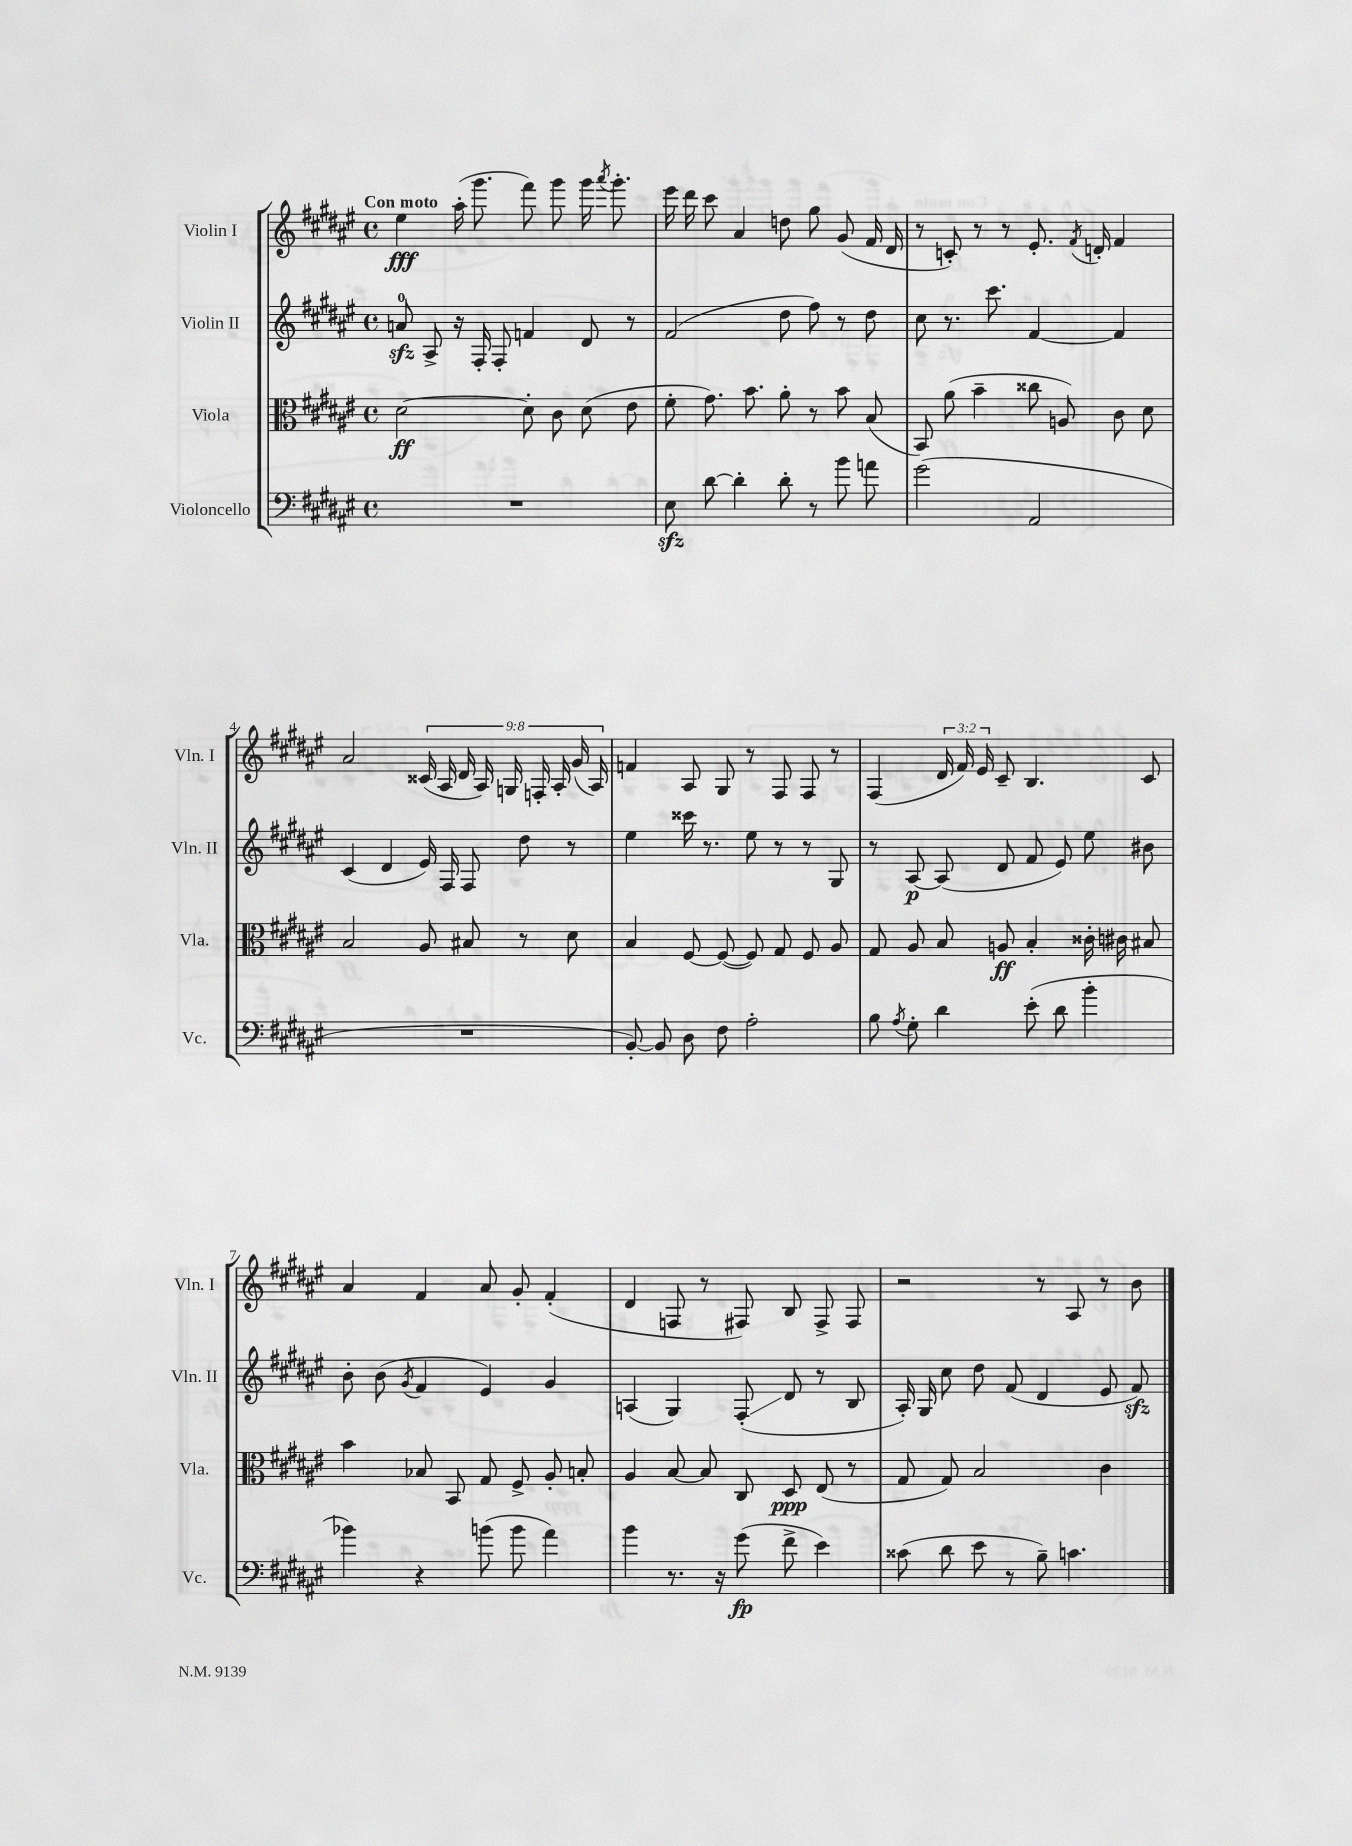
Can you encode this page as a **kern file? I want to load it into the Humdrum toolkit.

**kern	**kern	**kern	**kern
*staff4	*staff3	*staff2	*staff1
*clefF4	*clefC3	*clefG2	*clefG2
*k[f#c#g#d#a#e#]	*k[f#c#g#d#a#e#]	*k[f#c#g#d#a#e#]	*k[f#c#g#d#a#e#]
*M4/4	*M4/4	*M4/4	*M4/4
*met(c)	*met(c)	*met(c)	*met(c)
1r	[2d#	8a	4ee#
.	.	8A#^	.
.	.	16r	(16aa#'
.	.	16F#'	8.ggg#
.	.	8F#'	.
.	8d#']	4f	8fff#)
.	8c#	.	8ggg#
.	(8d#	8d#	16ggg#
.	.	.	8qaaa#
.	.	.	8.ggg#'
.	8e#	8r	.
=	=	=	=
8E#	8f#'	(2f#	16eee#
.	.	.	16ddd#
[8d#	8.g#)	.	8ccc#
4d#']	.	.	4a#
.	8.b	.	.
8d#'	8a#'	8dd#	8dd
8r	8r	8ff#)	8gg#
8b	8b	8r	(8g#
8a	(8B	8dd#	16f#
.	.	.	16d#
=	=	=	=
(2g#	8BB)	8cc#	8r
.	(8a#	8.r	8c')
.	4b~	.	8r
.	.	8.ccc#	.
.	.	.	8r
2AA#	8cc##	[4f#	8.e#'
.	8A)	.	.
.	.	.	8qf#
.	.	.	16d'
.	8c#	4f#]	4f#
.	8d#	.	.
=	=	=	=
1r	2B	(4c#	2a#
.	.	4d#	.
.	8A#	16e#)	(18c##
.	.	.	18A#
.	.	16F#	.
.	.	.	18d#
.	8B#	8F#	.
.	.	.	18A#)
.	.	.	18G
.	8r	8dd#	.
.	.	.	18F'
.	.	.	18A#'
.	8d#	8r	.
.	.	.	(18g#
.	.	.	18A#)
=	=	=	=
[8BB')	4B	4ee#	4f
8BB]	.	.	.
8D#	[8F#	16ccc##	8A#
.	.	8.r	.
8F#	(8F#_	.	8G#
2A#'	8F#])	8ee#	8r
.	8G#	8r	8F#
.	8F#	8r	8F#
.	8A#	8G#	8r
=	=	=	=
8B	8G#	8r	(4F#
8qA#	.	.	.
8G#'	8A#	[8A#	.
4d#	8B	(8A#]	24d#
.	.	.	24f#)
.	.	.	24e#
.	8A	8d#	8c#~
(8e#'	4B'	8f#	4.B
8d#	.	8e#)	.
4b'	16c##'	8ee#	.
.	16c#	.	.
.	8B#	8b#	8c#
=	=	=	=
4b-)	4b	8b'	4a#
.	.	(8b	.
.	.	8qg#	.
4r	8B-	4f#	4f#
.	8BB	.	.
(8b	8G#	4e#)	8a#
8b	8F#^	.	8g#'
4a#)	8A#'	4g#	(4f#'
.	8B'	.	.
=	=	=	=
4b	4A#	(4A	4d#
8.r	[8B	4G#)	8F
.	8B]	.	8r
16r	.	.	.
(8g#	8C#	(8F#'	8F#)
8f#^	8D#	8d#	8B
4e#)	(8E#	8r	8F#^
.	8r	8B	8F#
=	=	=	=
(8c##	8G#	16A#')	2r
.	.	16G#	.
8d#	8G#)	8cc#	.
8e#	2B	8dd#	.
8r	.	(8f#	.
8B~)	.	4d#	8r
4.c	.	.	8A#
.	4c#	8e#	8r
.	.	8f#)	8b
==	==	==	==
*-	*-	*-	*-
